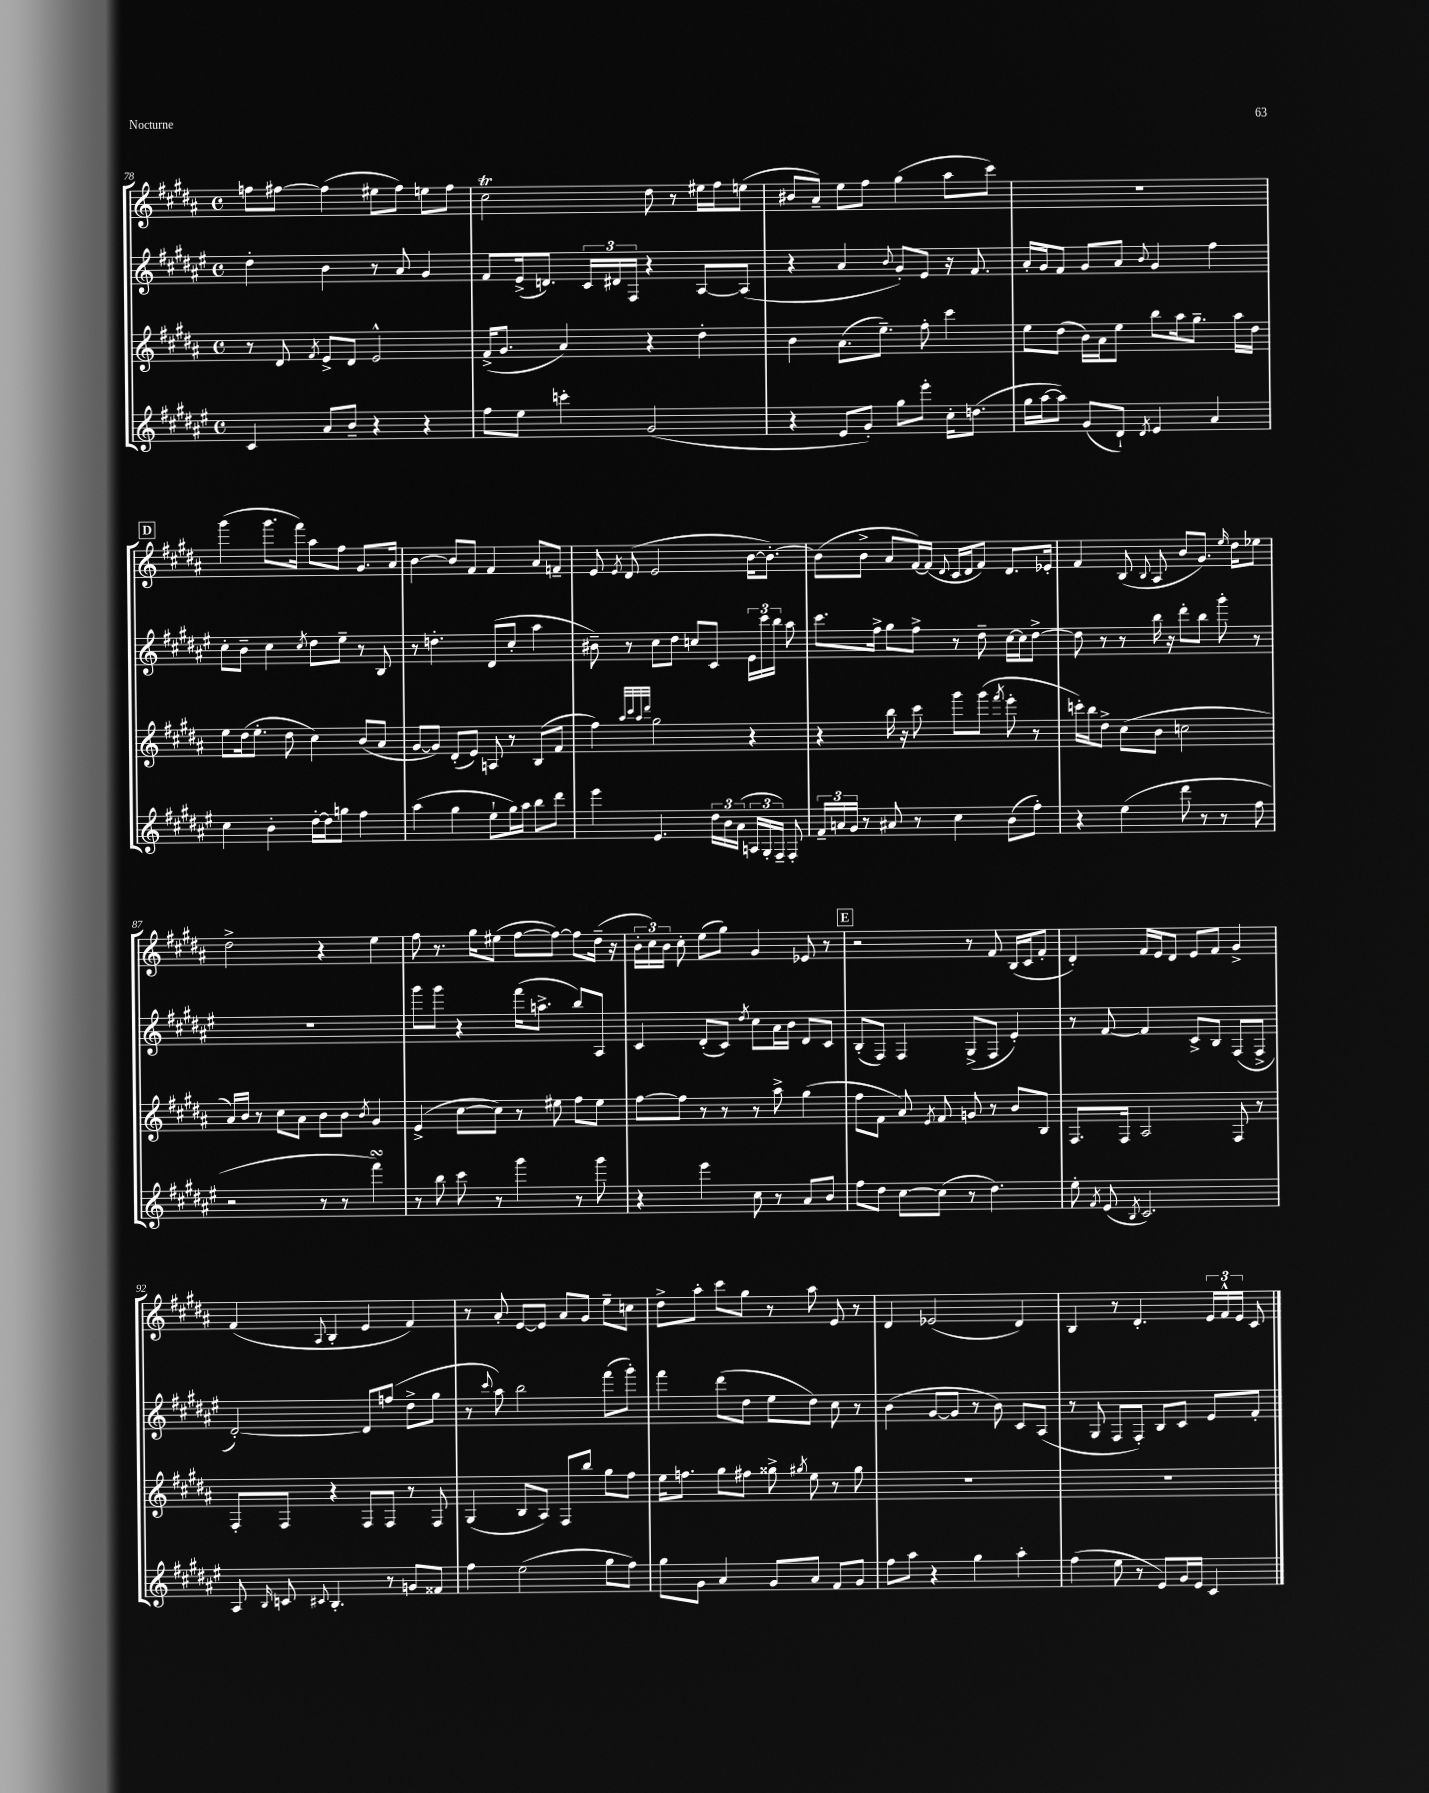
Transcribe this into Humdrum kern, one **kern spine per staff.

**kern	**kern	**kern	**kern
*staff4	*staff3	*staff2	*staff1
*clefG2	*clefG2	*clefG2	*clefG2
*k[f#c#g#d#a#e#]	*k[f#c#g#d#a#]	*k[f#c#g#d#a#e#]	*k[f#c#g#d#a#]
*M4/4	*M4/4	*M4/4	*M4/4
*met(c)	*met(c)	*met(c)	*met(c)
4c#/	8r	4dd#'\	8ff\L
.	8d#/	.	[8ff#\J
.	8qf#/	.	.
8a#/L	8e^/L	4b\	(4ff#\]
8b~/J	8d#/J	.	.
4r	2e^^/	8r	8ee#\L
.	.	8a#/	8ff#\J)
4r	.	4g#/	8ee\L
.	.	.	8ff#\J
=	=	=	=
8ff#\L	(16f#^/LK	8f#/L	2cc#\
.	8.g#/J	.	.
8ee#\J	.	(16e#^/k	.
.	.	8.d/J)	.
4ccc'\	4a#/)	.	.
.	.	24c#/LL	.
.	.	24d#/	.
.	.	24F#/JJ	.
(2g#/	4r	4r	8dd#\
.	.	.	8r
.	4dd#'\	[8A#/L	16ee#\LL
.	.	.	16ff#\J
.	.	(8A#/]J	(8ee\J
=	=	=	=
4r	4b\	4r	8b#/L
.	.	.	8a#~/J)
8e#/L	(8.a#\L	4a#/	8ee\L
8g#'/J)	.	.	8ff#\J
.	8.ee~\J)	.	.
.	.	8qqb/	.
8gg#\L	.	8g#'/L)	(4gg#\
8eee#'\J	8ff#'\	8e#/J	.
16cc#'\LK	4ccc#\	16r	8aa#\L
(8.dd\J	.	8.f#/	.
.	.	.	8ccc#\J)
=	=	=	=
16gg#\LL	8ee\L	16a#'/LL	1r
[16aa#\J	.	16g#/J	.
8aa#\]J)	(8dd#\J	8f#/J	.
(8g#/L	16b\LL)	8g#/L	.
.	16a#\J	.	.
8d#`/J)	8ee\J	8a#/J	.
8qd#/	.	8qqb/	.
4e#/	8bb\L	4g#/	.
.	16aa#\k	.	.
.	8.gg#~\J	.	.
4a#/	.	4ff#\	.
.	16aa#\LL	.	.
.	16dd#\JJ	.	.
=	=	=	=
4cc#\	8ee\L	8cc#'\L	(4ggg#\
.	(16dd#\k	8b~\J	.
.	8.ee'\J	.	.
4b'\	.	4cc#\	8.ggg#\L
.	8dd#\	.	.
.	.	.	16fff#\Jk)
.	.	8qcc#/	.
[16dd#'\LL	4cc#\)	8dd#\L	8aa#\L
16dd#\]J	.	.	.
8gg\J	.	8ee#~\J	8ff#\J
4ff#\	(8b/L	8r	8.g#/L
.	8a#/J	8B/	.
.	.	.	16a#/Jk
=	=	=	=
(4aa#\	[8g#/L	8r	[4b\
.	8g#/]J)	4.dd'\	.
4gg#\	(8d#'/L	.	8b/]L
.	8e/J)	.	8f#/J
8ee#`\L	8A/	(8d#/L	4f#/
16gg#\L)	8r	8cc#'/J	.
16aa#\JJ	.	.	.
8bb\L	(8B/L	4aa#\	8a#/L
8ddd#\J	8f#/J	.	8f~/J
=	=	=	=
4eee#\	4ff#\)	8b#~\)	8e/
.	.	.	8qe/
.	.	8r	(8d#/
.	32qqaa#/LLL	.	.
.	32qqccc#/	.	.
.	32qqaa#/	.	.
.	32qqddd#/JJJ	.	.
4.e#/	2gg#\	8cc#\L	2e/
.	.	8dd#\J	.
.	.	8cc/L	.
24dd#\LL	.	8c#/J	.
24b\	.	.	.
(24a#\JJ	.	.	.
24A/LL	4r	24e#\LL	[16b\LK
24G#'/	.	24ccc#\	.
.	.	.	8.b'\_J)
24F#~/JJ)	.	24bb\JJ	.
8F#'/	.	8aa#\	.
=	=	=	=
24f#~/LL	4r	8.ccc#\L	(8b\]L
24a/	.	.	.
24g#/JJ	.	.	.
8r	.	.	8b^\J
.	.	16ff#^\Jk	.
8a#/	16bb\	8gg#\L	8a#/L
.	16r	.	.
8r	8ccc#\	8ff#^\J	[16f#/L)
.	.	.	(16f#/]JJ
.	.	.	8qqd#/
4cc#\	8ggg#\L	8r	16c#/LL
.	.	.	16d#/J
.	(8ggg#\J	8dd#~\	8f#/J)
.	8qfff#/	.	.
(8b\L	8eee'\	[16cc#\LL	8.d#/L
.	.	16cc#\]J	.
8ff#'\J)	8r	[8dd#^\J	.
.	.	.	16e-'/Jk
=	=	=	=
4r	16ccc'\LL)	8dd#\]	4f#/
.	16bb\J	.	.
.	8dd#^\J	8r	.
(4ee#\	(8cc#\L	8r	(8B/
.	.	.	8qqB/
.	8b\J	16bb\	8A#/
.	.	16r	.
8ddd#\	2cc\	8ddd#'\L	8b/L
8r	.	8bb\J	8.g#/J)
8r	.	8ggg#'\	.
.	.	.	16qqee/
.	.	.	16dd#\LK
8ff#\	.	8r	8ee-\J
=	=	=	=
2r	16a#/LL)	1r	2dd#^\
.	16b/JJ	.	.
.	8r	.	.
.	8cc#\L	.	.
.	8a#\J	.	.
8r	8b\L	.	4r
8r	8b\J	.	.
.	8qb/	.	.
4fff#\)	4g#/	.	4ee\
=	=	=	=
8r	(4e^/	8ggg#\L	8ff#\
8bb\	.	8ggg#\J	8.r
8ccc#\	[8cc#\L	4r	.
.	.	.	16gg#\LK
8r	8cc#\]J)	.	(8ee#\J
4ggg#\	8r	(16fff#\LK	[8ff#\L
.	.	8.aa^\J	.
.	8ee#\	.	8ff#\_J)
8r	8ff#\L	8bb/L)	8ff#\]L
8ggg#\	8ee#\J	8A#/J	(16dd#~\Jk
.	.	.	16r
=	=	=	=
4r	[8ff#\L	4c#/	24b'\LL
.	.	.	24cc#\)
.	.	.	24b\JJ
.	8ff#\]J	.	8cc#'\
4eee#\	8r	(8d#'/L	(8ee\L
.	8r	8c#/J)	8gg#\J)
.	.	8qdd#/	.
8cc#\	8r	8cc#\L	4g#/
8r	8aa#^\	16a#\L	.
.	.	16b\JJ	.
8a#/L	(4gg#\	8d#/L	8e-/
8b/J	.	8c#/J	8r
=	=	=	=
8ff#\L	8ff#\L	(8B'/L	2r
8dd#\J	8f#\J	8F#/J)	.
[8cc#\L	8a#/)	4F#/	.
.	8qe/	.	.
(8cc#\]J	8f#/	.	.
8r	8g/	(8G#^/L	8r
4.dd#\)	8r	8F#/J	8f#/
.	8b/L	4e#'/)	(16B/LL
.	.	.	16c#/J
.	8B/J	.	8f#'/J
=	=	=	=
8ee#'\	8.F#/L	8r	4d#'/)
8qf#/	.	.	.
(8e#/	.	[8f#/	.
.	16F#/Jk	.	.
8qB/	.	.	.
2.c#/)	2A#/	4f#/]	16f#/LL
.	.	.	16e/J
.	.	.	8d#/J
.	.	8c#^/L	8e/L
.	.	8B/J	8f#/J
.	8F#/	(8F#/L	4g#^/
.	8r	8F#^/J	.
=	=	=	=
8A#/	8F#'/L	[2d#'/)	(4f#/
16qqB/	.	.	.
8c/	8F#/J	.	.
8qqc#/	.	.	8qqA#/
4.B'/	4r	.	4B'/
.	8F#/L	8d#/]L	4e/
8r	8F#/J	(8ff/J	.
8g/L	8r	8dd#^\L	4f#/)
8f##/J	8F#/	8gg#\J	.
=	=	=	=
4ff#\	(4G#/	8r	8r
.	.	8qqccc#/	.
.	.	8aa#\)	8a#'/
(2ee#\	8B/L	2bb\	[8e/L
.	8A#/J)	.	8e/]J
.	8F#/L	.	8a#/L
.	8bb/J	.	8g#/J
8gg#\L	8gg#\L	(8fff#\L	8ee~\L
8ff#\J)	8ff#\J	8ggg#'\J)	8cc\J
=	=	=	=
8gg#\L	16ee\LK	4fff#\	8dd#^\L
.	8.ff\J	.	.
8g#\J	.	.	8aa#'\J
4a#/	8gg#\L	(8ddd#\L	8ccc#\L
.	8ff#\J	8dd#\J	8gg#\J
8g#/L	8gg##^\	8ee#\L	8r
.	8qgg#/	.	.
8a#/J	8ee\	8dd#\J)	8aa#\
8f#/L	8r	8cc#\	8e/
8g#/J	8gg#\	8r	8r
=	=	=	=
8ff#\L	1r	(4b\	4d#/
8aa#\J	.	.	.
4r	.	[8g#/L	(2e-/
.	.	8g#/]J	.
4gg#\	.	8r	.
.	.	8b\)	.
4aa#'\	.	8c#/L	4d#/)
.	.	(8A#/J	.
=	=	=	=
(4ff#\	1r	8r	4B/
.	.	8G#/	.
8ee#\	.	8F#/L	8r
8r	.	8F#'/J)	4.d#'/
8e#/L)	.	8B/L	.
16g#/L	.	8c#/J	.
16e#/JJ	.	.	.
4c#/	.	8e#/L	24e/LL
.	.	.	24f#^^/
.	.	.	24e/JJ
.	.	8f#'/J	8c#/
==	==	==	==
*-	*-	*-	*-
